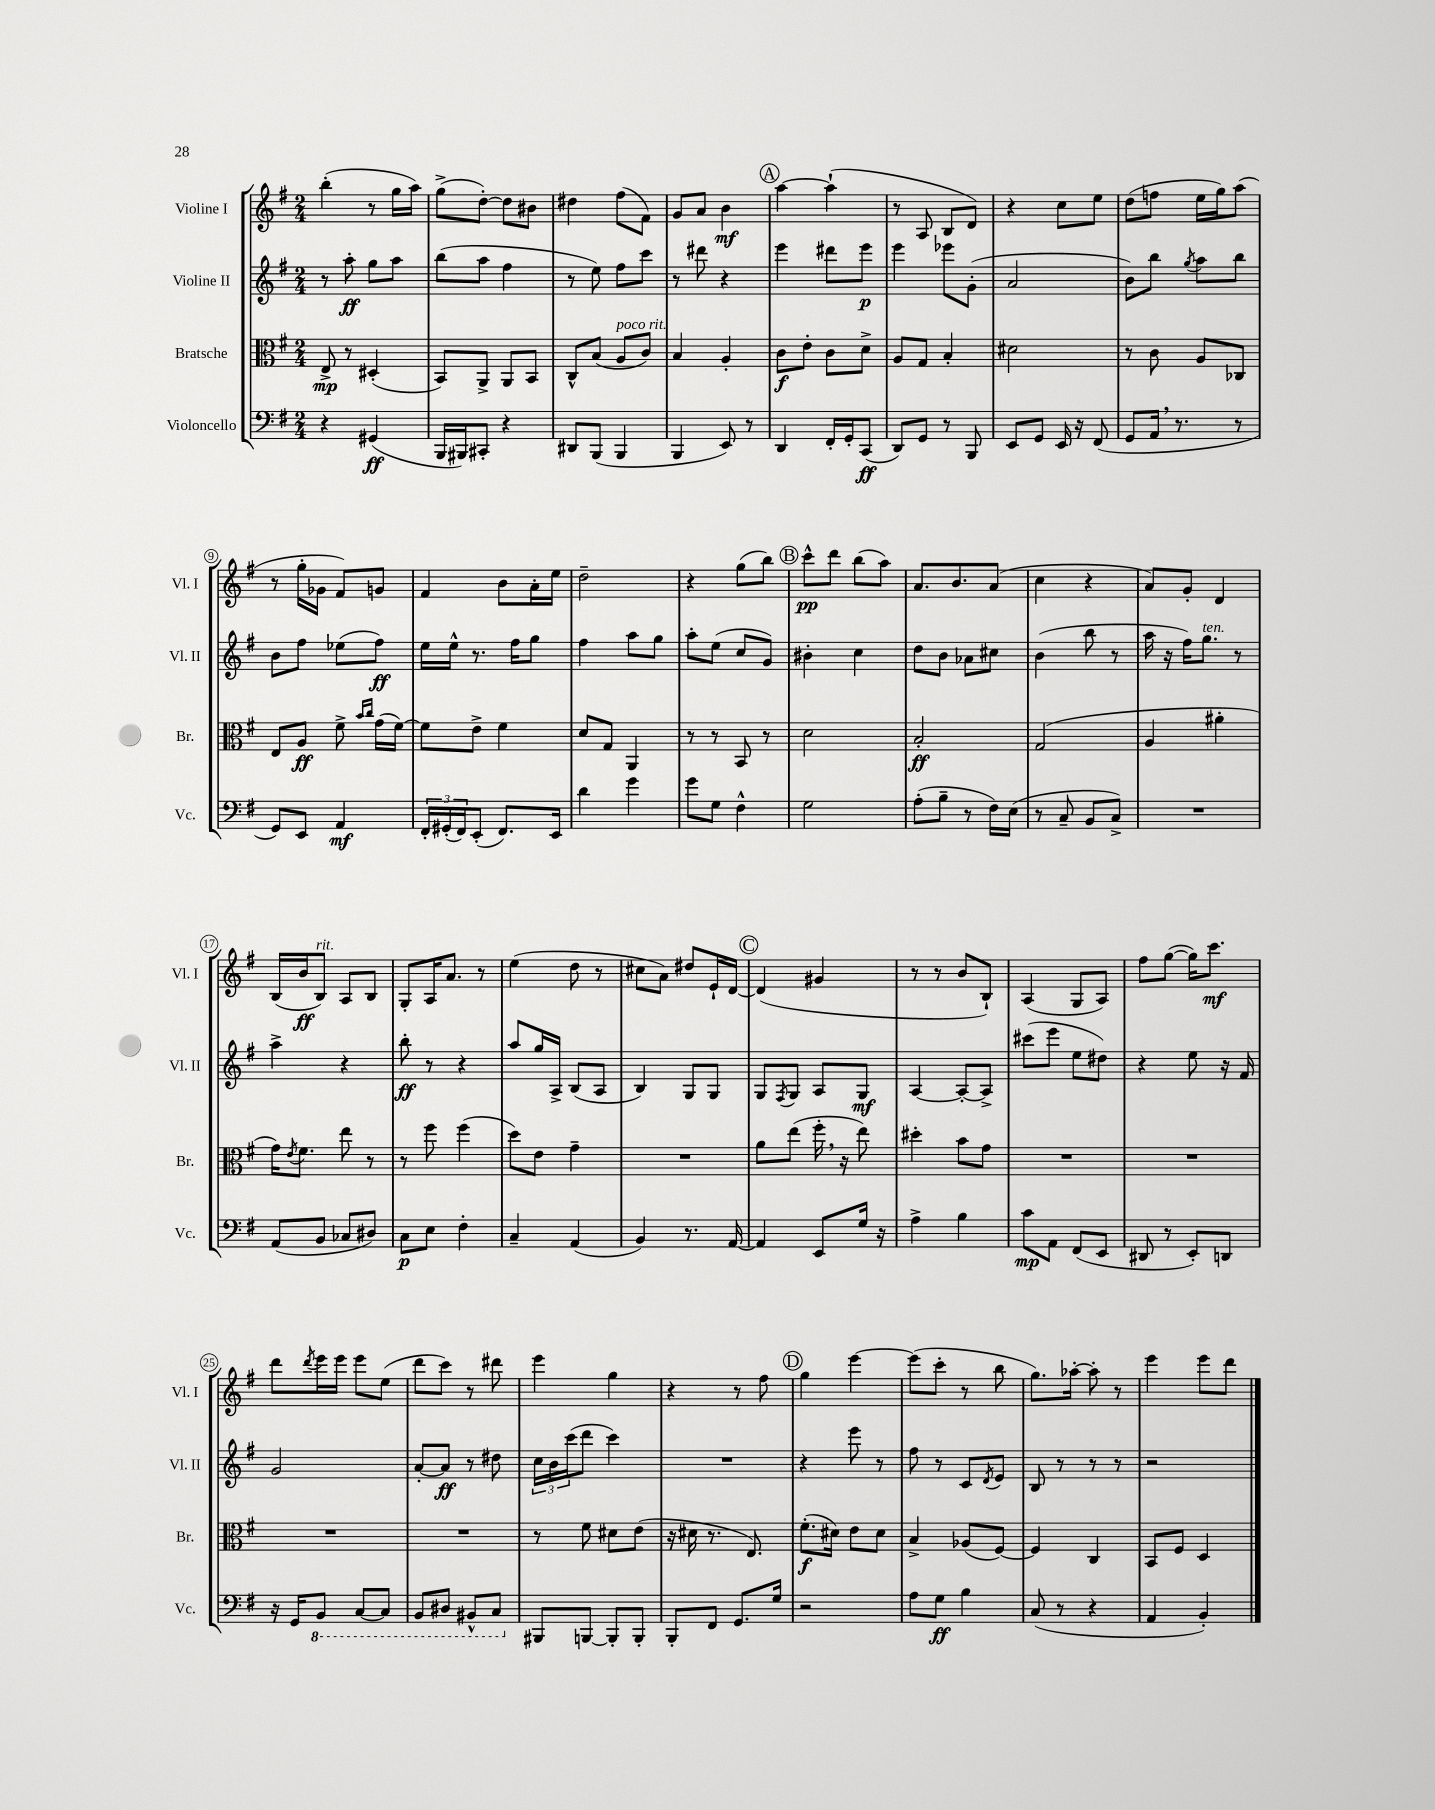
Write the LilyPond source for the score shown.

<<
\new StaffGroup <<
\new Staff = "s0" \with { instrumentName = "Violine I" shortInstrumentName = "Vl. I" } {
    \clef treble \key g \major \numericTimeSignature \time 2/4
    b''4-.( r8 g''16 a''16) |
    g''8->( d''8~-.) d''8 bis'8 |
    dis''4 fis''8( fis'8) |
    g'8 a'8 b'4\mf |
    \mark \markup { \circle "A" } a''4~ a''4-!( |
    r8 a8 b8 d'8) |
    r4 c''8 e''8 |
    d''8( f''8 e''16 g''16) a''8( |
    r8 g''16-. ges'16 fis'8) g'8 |
    fis'4 b'8 a'16-. e''16 |
    d''2-- |
    r4 g''8( b''8) |
    \mark \markup { \circle "B" } c'''8-^\pp d'''8 b''8( a''8) |
    a'8. b'8. a'8( |
    c''4 r4 |
    a'8) g'8-. d'4 |
    b16( b'16\ff b8^\markup { \italic "rit." }) a8 b8 |
    g8-. a16 a'8. r8 |
    e''4( d''8 r8 |
    cis''8 a'8) dis''8 e'16-! d'16~ |
    \mark \markup { \circle "C" } d'4( gis'4 |
    r8 r8 b'8 b8-!) |
    a4( g8 a8) |
    fis''8 g''8~( g''16) c'''8.\mf |
    d'''8 \acciaccatura { d'''8 } e'''16 e'''16 e'''8 e''8( |
    d'''8 c'''8) r8 dis'''8 |
    e'''4 g''4 |
    r4 r8 fis''8 |
    \mark \markup { \circle "D" } g''4 e'''4~ |
    e'''8( c'''8-. r8 b''8 |
    g''8.) aes''16~-. aes''8-. r8 |
    e'''4 e'''8 d'''8 \bar "|." |
}
\new Staff = "s1" \with { instrumentName = "Violine II" shortInstrumentName = "Vl. II" } {
    \clef treble \key g \major \numericTimeSignature \time 2/4
    r8 a''8-.\ff g''8 a''8 |
    b''8( a''8 fis''4 |
    r8 e''8) fis''8 c'''8 |
    r8 dis'''8 r4 |
    \mark \markup { \circle "A" } e'''4 dis'''8 e'''8\p |
    e'''4 ees'''8 g'8-.( |
    a'2 |
    b'8) b''8 \acciaccatura { g''8 } a''8 b''8 |
    b'8 fis''8 ees''8( fis''8\ff) |
    e''16 e''16-^ r8. fis''16 g''8 |
    fis''4 a''8 g''8 |
    a''8-. e''8( c''8 g'8) |
    \mark \markup { \circle "B" } bis'4-. c''4 |
    d''8 b'8 aes'8 cis''8 |
    b'4( b''8 r8 |
    a''16 r16 fis''16) g''8.^\markup { \italic "ten." } r8 |
    a''4-> r4 |
    b''8-.\ff r8 r4 |
    a''8 g''16 a16-> b8( a8 |
    b4) g8 g8 |
    \mark \markup { \circle "C" } g8 \acciaccatura { fis8 } g8 a8 g8\mf |
    a4~ a8~-. a8-> |
    cis'''8( e'''8 e''8 dis''8) |
    r4 e''8 r16 fis'16 |
    g'2 |
    a'8~-. a'8\ff r8 dis''8 |
    \tuplet 3/2 { c''16 b'16 c'''16( } d'''8 c'''4) |
    R2 |
    \mark \markup { \circle "D" } r4 e'''8 r8 |
    fis''8 r8 c'8 \acciaccatura { d'8 } e'8 |
    b8 r8 r8 r8 |
    r2 \bar "|." |
}
\new Staff = "s2" \with { instrumentName = "Bratsche" shortInstrumentName = "Br." } {
    \clef alto \key g \major \numericTimeSignature \time 2/4
    e8->\mp r8 dis4-.( |
    b,8) a,8-> a,8 b,8 |
    c8-^ b8( a8^\markup { \italic "poco rit." } c'8) |
    b4 a4-. |
    \mark \markup { \circle "A" } c'8\f e'8-. c'8 d'8-> |
    a8 g8 b4-. |
    dis'2 |
    r8 c'8 a8 ces8 |
    e8 a8\ff fis'8-> \grace { b'16 c''16 } g'16( fis'16~) |
    fis'8 e'8-> fis'4 |
    d'8 g8 a,4 |
    r8 r8 b,8 r8 |
    \mark \markup { \circle "B" } d'2 |
    b2-.\ff |
    g2( |
    a4 ais'4-. |
    g'16) \acciaccatura { e'8 } fis'8. e''8 r8 |
    r8 fis''8 fis''4( |
    d''8) e'8 g'4-- |
    R2 |
    \mark \markup { \circle "C" } a'8 e''8( fis''16-. \breathe r16 e''8) |
    dis''4-. b'8 g'8 |
    R2 |
    R2 |
    R2 |
    R2 |
    r8 fis'8 dis'8 e'8( |
    r16 dis'16 r8. e8.) |
    \mark \markup { \circle "D" } fis'8.-.\f( dis'16) e'8 dis'8 |
    b4-> aes8( fis8~) |
    fis4 c4 |
    b,8 fis8 d4 \bar "|." |
}
\new Staff = "s3" \with { instrumentName = "Violoncello" shortInstrumentName = "Vc." } {
    \clef bass \key g \major \numericTimeSignature \time 2/4
    r4 gis,4\ff( |
    b,,16 bis,,16) cis,8-. r4 |
    dis,8 b,,8( b,,4 |
    b,,4 e,8) r8 |
    \mark \markup { \circle "A" } d,4 fis,16-. g,16-. c,8\ff( |
    d,8) g,8 r8 b,,8 |
    e,8 g,8 e,16 r16 fis,8( |
    g,8 a,16 \breathe r8. r8 |
    g,8) e,8 a,4\mf |
    \tuplet 3/2 { fis,16-. gis,16-.( fis,16) } e,8-.( fis,8.) e,16 |
    d'4 g'4 |
    g'8 g8 fis4-^ |
    \mark \markup { \circle "B" } g2 |
    a8-.( b8-- r8 fis16) e16( |
    r8 c8-- b,8 c8->) |
    R2 |
    a,8( b,8 ces8 dis8) |
    c8\p e8 fis4-. |
    c4-- a,4( |
    b,4) r8. a,16~ |
    \mark \markup { \circle "C" } a,4 e,8 g16 r16 |
    a4-> b4 |
    c'8\mp a,8 fis,8( e,8 |
    dis,8 r8 e,8-.) d,8 |
    r16 g,16 \ottava #-1 b,,8 c,8~ c,8 |
    b,,8 dis,8 bis,,8-^ c,8 \ottava #0 |
    bis,,8 b,,8~ b,,8-. b,,8-. |
    b,,8-. fis,8 g,8. g16 |
    \mark \markup { \circle "D" } r2 |
    a8 g8\ff b4 |
    c8( r8 r4 |
    a,4 b,4-.) \bar "|." |
}
>>
>>
\layout { \context { \Score \override BarNumber.stencil = #(make-stencil-circler 0.1 0.3 ly:text-interface::print) } }
